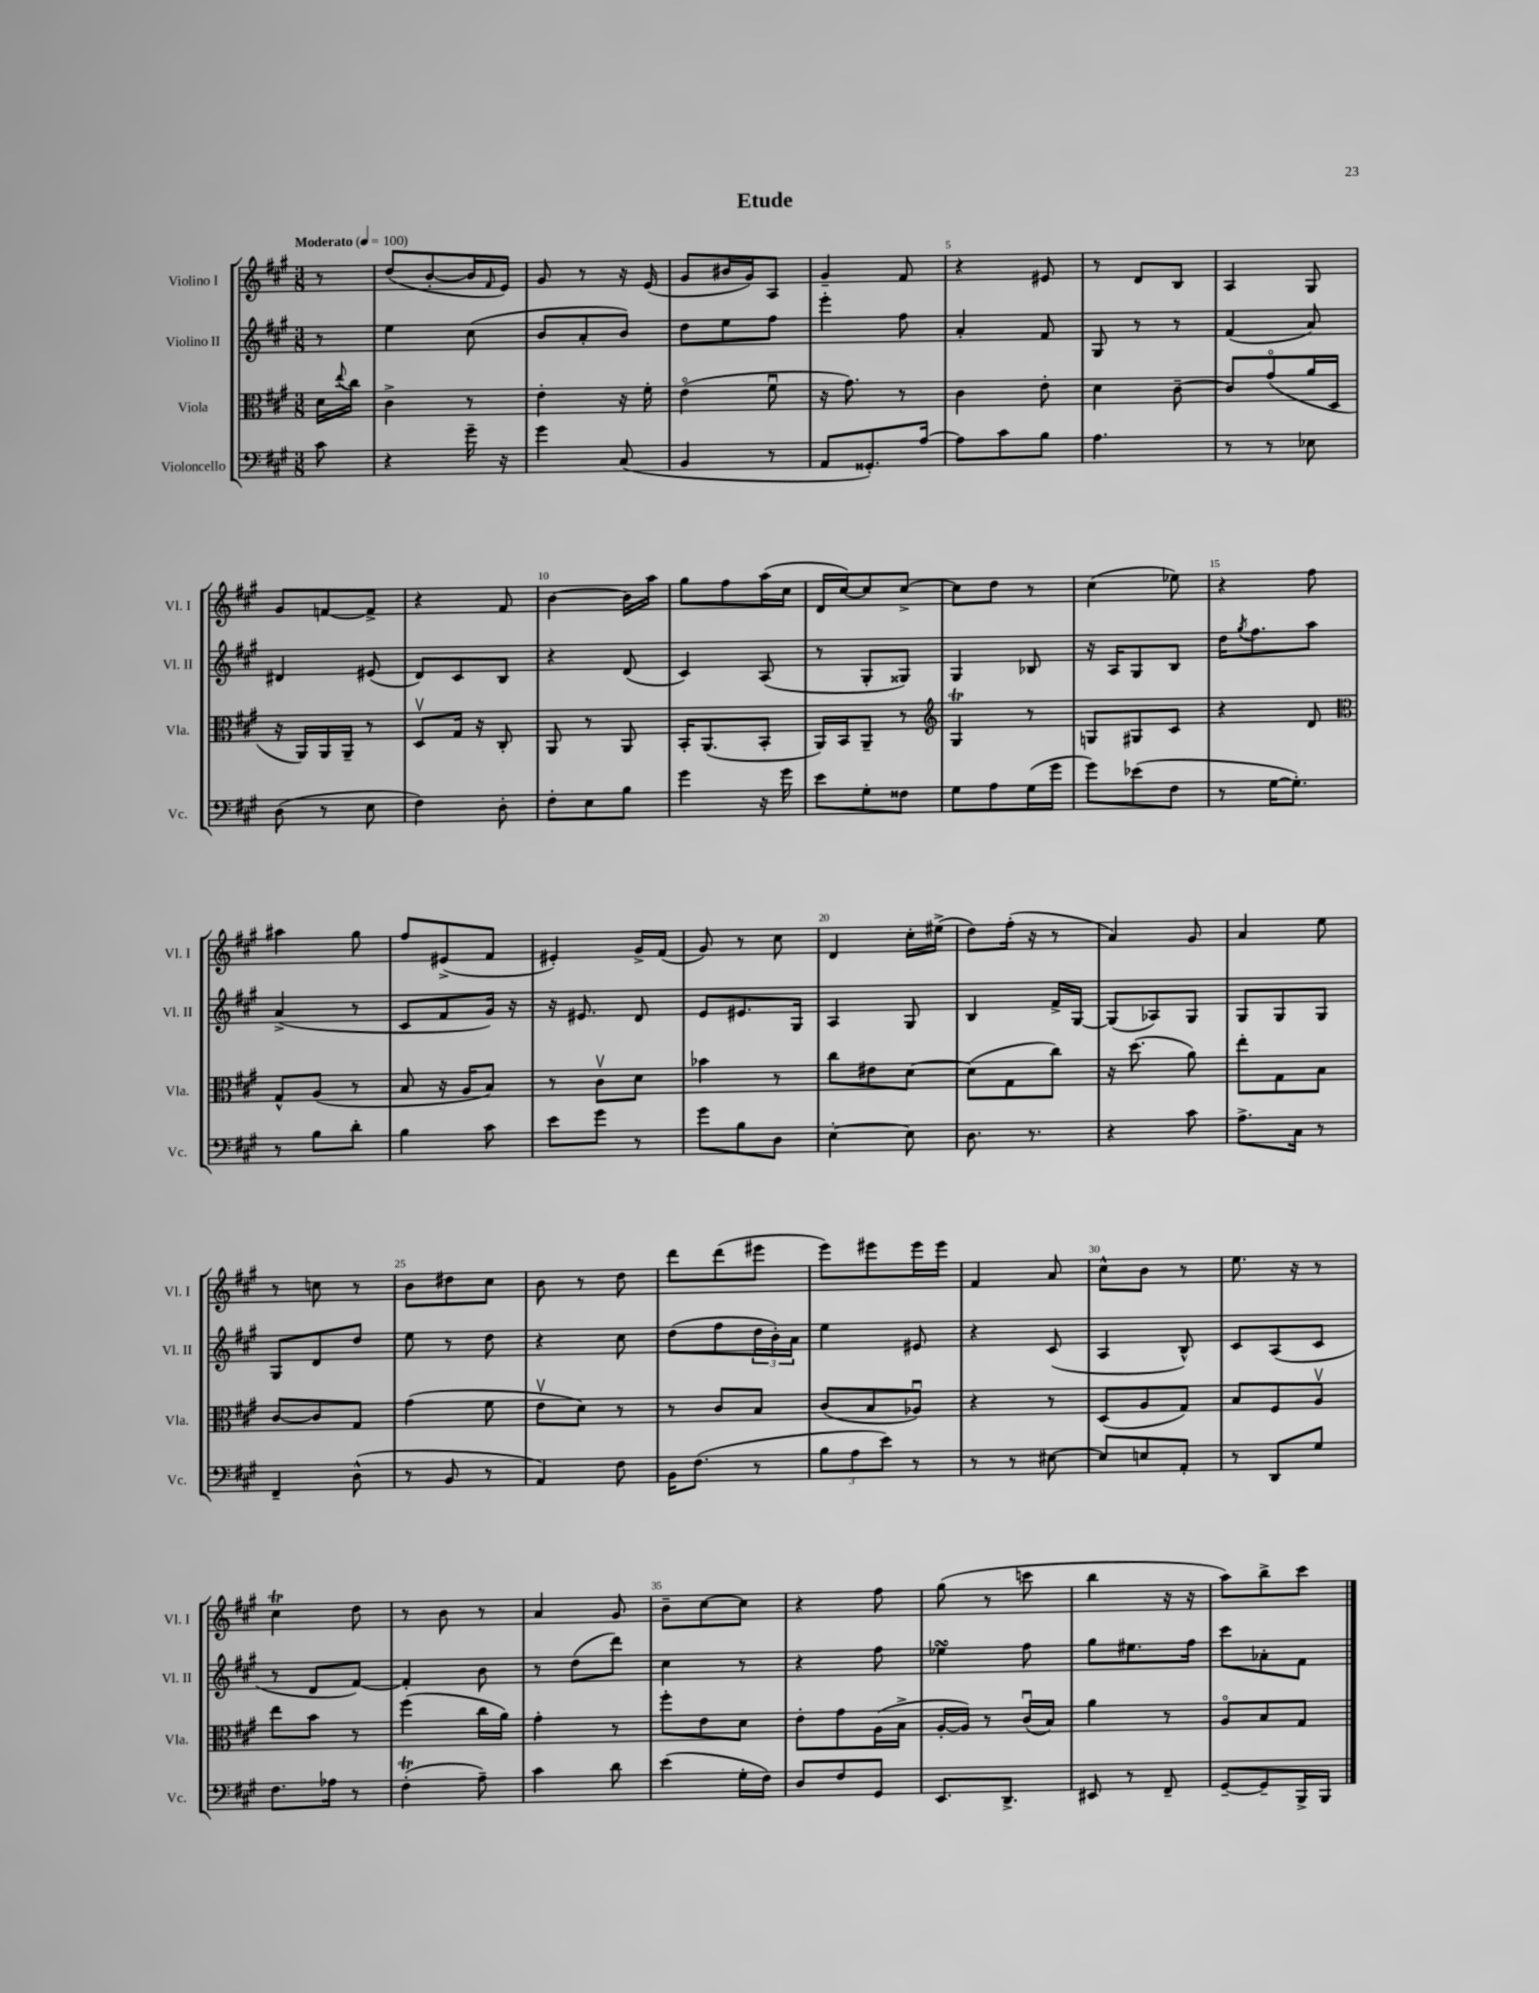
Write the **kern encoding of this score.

**kern	**kern	**kern	**kern
*staff4	*staff3	*staff2	*staff1
*clefF4	*clefC3	*clefG2	*clefG2
*k[f#c#g#]	*k[f#c#g#]	*k[f#c#g#]	*k[f#c#g#]
*M3/8	*M3/8	*M3/8	*M3/8
*MM100	*MM100	*MM100	*MM100
8c#	16d	8r	8r
.	8qqee	.	.
.	16cc#	.	.
=	=	=	=
4r	4c#^	4ee	(8dd
.	.	.	[8b'
16g#~	8r	(8cc#	16b]
.	.	.	16qqf#
16r	.	.	16e)
=	=	=	=
4g#	4e'	8b	8g#
.	.	8a'	8r
(8C#	16r	8b)	16r
.	16f#'	.	(16e
=	=	=	=
4BB	(4eo	8dd	8g#
.	.	8ee	16b#
.	.	.	16g#)
8r	8f#u	8ff#	8A
=	=	=	=
8AA	16r	4eee'	4g#~
.	8.g#)	.	.
8.GG##')	.	.	.
.	8r	8ff#	8f#
[16A	.	.	.
=	=	=	=
8A]	4c#	4a'	4r
8c#	.	.	.
8B	8e'	8f#	8e#
=	=	=	=
4.A	4d	8G#	8r
.	.	8r	8d
.	[8c#~	8r	8B
=	=	=	=
8r	8c#]	(4f#	4A
8r	(8g#o	.	.
8E-	16a	8a)	8G#
.	16D	.	.
=	=	=	=
(8D	16r	4d#	8g#
.	16AA)	.	.
8r	16AA	.	[8f
.	16AA~	.	.
8E	8r	(8e#	8f^]
=	=	=	=
4F#)	8Dv	8d)	4r
.	16G#	8c#	.
.	16r	.	.
8D'	8C#'	8B	8f#
=	=	=	=
8F#'	8AA	4r	[4b
8E	8r	.	.
8B	8AA	(8d	16b]
.	.	.	16aa
=	=	=	=
4g#	16BB'	4c#)	8gg#
.	(8.AA	.	.
.	.	.	8ff#
16r	8BB'	(8A	(16aa
16g#	.	.	16cc#
=	=	=	=
8e	16AA)	8r	16d
.	16BB	.	[16cc#)
8G#'	8AA~	8G#'	8cc#]
8F##	8r	8G##)	[8cc#^
=	=	=	=
*	*clefG2	*	*
8G#	4G#	4G#	8cc#]
8A	.	.	8dd
(16G#	8r	8B-	8r
16g#	.	.	.
=	=	=	=
8g#)	8G	16r	(4cc#
.	.	16A	.
(8e-	8G#	8G#	.
8F#	8c#	8B	8ee-)
=	=	=	=
8r	4r	16dd	4r
.	.	8qgg#	.
.	.	8.ff#	.
[16G#	.	.	.
8.G#'])	.	.	.
.	8d	8aa	8ff#
=	=	=	=
*	*clefC3	*	*
8r	8G#^^	(4a^	4aa#
8B	(8A	.	.
8d'	8r	8r	8gg#
=	=	=	=
4B	8B	8c#	8ff#
.	16r	8f#	(8e#^
.	16A	.	.
8c#	8B)	16g#)	8f#
.	.	16r	.
=	=	=	=
8e	8r	16r	4e#')
.	.	8.e#	.
8g#	8c#v	.	.
8r	8d	8d	16g#^
.	.	.	(16f#
=	=	=	=
8g#	4b-	8e	8g#)
8B	.	8.e#	8r
8D	8r	.	8cc#
.	.	16G#	.
=	=	=	=
[4E'	8cc#	4A	4d
.	8e#	.	.
8E]	[8d	8G#	16cc#'
.	.	.	(16ee#^
=	=	=	=
8.D	(8d]	4B	8dd)
.	8G#	.	(16ff#'
8.r	.	.	16r
.	8cc#)	16f#^	8r
.	.	[16G#	.
=	=	=	=
4r	16r	(8G#]	4a)
.	(8.dd	.	.
.	.	8A-)	.
8c#	8a)	8G#	8g#
=	=	=	=
8.A^	8ee'	8G#	4a
.	8G#	8G#	.
16C#	.	.	.
8r	8B	8G#	8ee
=	=	=	=
4FF#~	[8c#	8G#	8r
.	8c#]	8d	8cc
(8D^^	8G#	8dd	8r
=	=	=	=
8r	(4g#	8ee	8b
8BB	.	8r	8dd#
8r	8f#	8dd	8cc#
=	=	=	=
4AA)	8ev	4r	8b
.	8d)	.	8r
8F#	8r	8cc#	8dd
=	=	=	=
16BB	8r	(8dd	8ddd
(8.F#	.	.	.
.	8c#	8ff#	(8ddd
8r	8B	24dd	8eee#
.	.	24b')	.
.	.	24a	.
=	=	=	=
12B	(8c#	4ee	8eee)
12A	.	.	.
.	8B	.	8eee#
12e)	.	.	.
8r	8A-u)	8e#	16eee#
.	.	.	16eee#
=	=	=	=
8r	4r	4r	4f#
8r	.	.	.
[8E#	8r	(8c#	8a
=	=	=	=
8E#]	(8D	4A	8cc#^^
8E	8A	.	8b
8AA'	8G#)	8B^^)	8r
=	=	=	=
8r	8B	8c#	8.ee
8DD	8F#	(8A	.
.	.	.	16r
8G#	8Av	8c#	8r
=	=	=	=
8.F#	8ee	8r	4cc#
.	8b	8d	.
16A-	.	.	.
8r	8r	[8f#)	8dd
=	=	=	=
(4F#'	(4ff#	4f#']	8r
.	.	.	8b
8A~)	16cc#	8b	8r
.	16a)	.	.
=	=	=	=
4c#	4g#'	8r	4a
.	.	(8dd	.
8d	8r	8ddd)	8g#
=	=	=	=
(4e	8ff#'	4cc#	8b~
.	8e	.	[8cc#
16G#'	8d	8r	8cc#]
16F#)	.	.	.
=	=	=	=
8D	8e'	4r	4r
8F#	8g#	.	.
8GG#	(16A	8ff#	8ff#
.	16B^	.	.
=	=	=	=
8.EE	[16A'	4ee-	(8gg#
.	16A])	.	.
.	8r	.	8r
8.DD^	.	.	.
.	(16c#u	8ff#	8ccc
.	16B)	.	.
=	=	=	=
8EE#	4a	8gg#	4bb
8r	.	8.ee#	.
8FF#~	8r	.	16r
.	.	16ff#	16r
=	=	=	=
[8GG#~	8Ao	8ccc#	8aa)
8GG#~]	8B	8a-'	8bb^
16BBB^	8G#	8f#	8ccc#
16BBB	.	.	.
==	==	==	==
*-	*-	*-	*-
